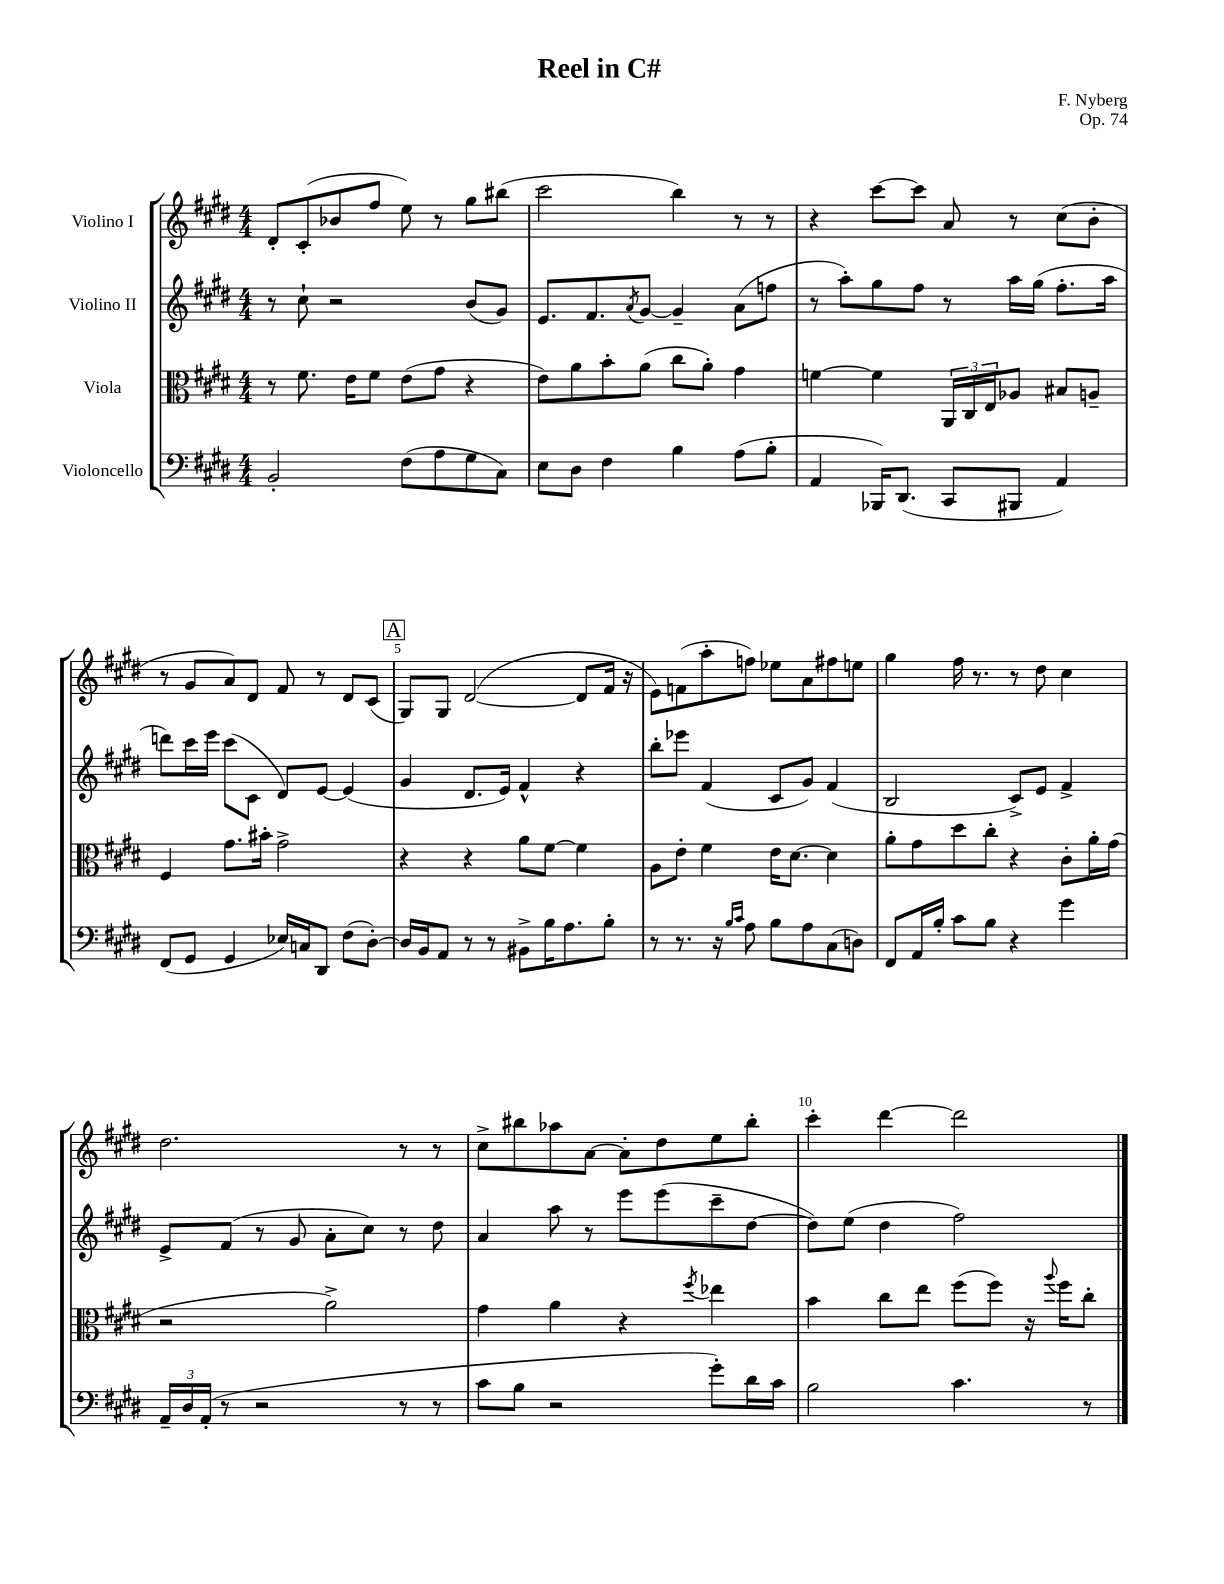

**kern	**kern	**kern	**kern
*part4	*part3	*part2	*part1
*staff4	*staff3	*staff2	*staff1
*I"Violoncello	*I"Viola	*I"Violino II	*I"Violino I
*clefF4	*clefC3	*clefG2	*clefG2
*k[f#c#g#d#]	*k[f#c#g#d#]	*k[f#c#g#d#]	*k[f#c#g#d#]
*M4/4	*M4/4	*M4/4	*M4/4
=1	=1	=1	=1
2BB'/	8r	8r	8d#'/L
.	8.f#\	8cc#`\	(8c#'/
.	.	2r	8b-X/
.	16e\KL	.	.
.	8f#\J	.	8ff#/J
(8F#\L	(8e\L	.	8ee\)
8A\	8g#\J	.	8r
8G#\	4r	(8b/L	8gg#\L
8C#\J)	.	8g#/J)	(8bb#X\J
=2	=2	=2	=2
8E\L	8e\L)	8.e/L	2ccc#\
8D#\J	8a\	.	.
.	.	8.f#/	.
4F#\	8b'\	.	.
.	.	8qa/	.
.	(8a\J	[8g#/J	.
4B\	8cc#\L	4g#~/]	4bb\)
.	8a'\J)	.	.
(8A\L	4g#\	(8a\L	8r
8B'\J	.	8ffn\J	8r
=3	=3	=3	=3
4AA/	[4fn\	8r	4r
.	.	8aa'\L)	.
16BBB-X/KL)	4f\]	8gg#\	[8ccc#\L
(8.DD#/J	.	.	.
.	.	8ff#\J	8ccc#\J]
8CC#/L	24AA/LL	8r	8a/
.	24C#/	.	.
.	24E/J	.	.
8BBB#X/J	8A-X/J	16aa\LL	8r
.	.	(16gg#\JJ	.
4AA/)	8B#X/L	8.ff#'\L	(8cc#\L
.	8An~/J	.	8b'\J
.	.	16aa\Jk	.
!!LO:LB:g=z
=4	=4	=4	=4
(8FF#/L	4F#/	8dddn\L)	8r
8GG#/J	.	16ccc#\L	8g#/L
.	.	16eee\JJ	.
4GG#/	8.g#\L	(8ccc#\L	8a/)
.	.	8c#\J	8d#/J
.	16b#X'\Jk	.	.
16E-X/LL)	2g#^\	8d#/L)	8f#/
16Cn/J	.	.	.
8DD#/J	.	[8e/J	8r
(8F#\L	.	(4e/]	8d#/L
[8D#'\J)	.	.	(8c#/J
!!LO:REH:place=s1:t=A
=5	=5	=5	=5
16D#/LL]	4r	4g#/	8G#/L)
16BB/J	.	.	.
8AA/J	.	.	8G#/J
8r	4r	8.d#/L	([2d#/
8r	.	.	.
.	.	16e/Jk)	.
8BB#X^\L	8a\L	4f#^^/	.
16B\K	[8f#\J	.	.
8.A\	.	.	.
.	4f#\]	4r	8d#/L]
8B'\J	.	.	16f#/Jk
.	.	.	16r
=6	=6	=6	=6
8r	8A\L	8bb'\L	8e\L)
8.r	8e'\J	8eee-X\J	(8fn\
.	4f#\	(4f#/	8aa'\
16r	.	.	.
16qqB/LL	.	.	.
16qqc#/JJ	.	.	.
8A\	.	.	8ffn\J)
8B\L	16e\KL	8c#/L	8ee-X\L
.	[8.d#\J	.	.
8A\	.	8g#/J)	8a\
(8C#\	4d#\]	(4f#/	8ff#X\
8Dn\J)	.	.	8een\J
=7	=7	=7	=7
8FF#/L	8a'\L	2B/	4gg#\
16AA/L	8g#\	.	.
16B'/JJ	.	.	.
8c#\L	8dd#\	.	16ff#\
.	.	.	8.r
8B\J	8cc#'\J	.	.
4r	4r	8c#^/L)	8r
.	.	8e/J	8dd#\
4g#\	8c#'\L	4f#^/	4cc#\
.	16a'\L	.	.
.	(16g#\JJ	.	.
!!LO:LB:g=z
=8	=8	=8	=8
24AA~/LL	2r	8e^/L	2.dd#\
24D#/	.	.	.
(24AA'/JJ	.	.	.
8r	.	(8f#/J	.
2r	.	8r	.
.	.	8g#/	.
.	2a^\)	8a'\L	.
.	.	8cc#\J)	.
8r	.	8r	8r
8r	.	8dd#\	8r
=9	=9	=9	=9
8c#\L	4g#\	4a/	8cc#^\L
8B\J	.	.	8bb#X\
2r	4a\	8aa\	8aa-X\
.	.	8r	[8a\J
.	4r	8eee\L	8a'\L]
.	.	(8eee\	8dd#\
.	8qff#/	.	.
8g#'\L)	4ee-X\	8ccc#~\	8ee\
16d#\L	.	[8dd#\J	8bb#'\J
16c#\JJ	.	.	.
=10	=10	=10	=10
2B\	4b\	8dd#\L])	4ccc#'\
.	.	(8ee\J	.
.	8cc#\L	4dd#\	[4ddd#\
.	8ee\J	.	.
4.c#\	(8ff#\L	2ff#\)	2ddd#\]
.	8ff#\J)	.	.
.	16r	.	.
.	8qqaa/	.	.
.	16ff#\KL	.	.
8r	8cc#'\J	.	.
==	==	==	==
*-	*-	*-	*-
